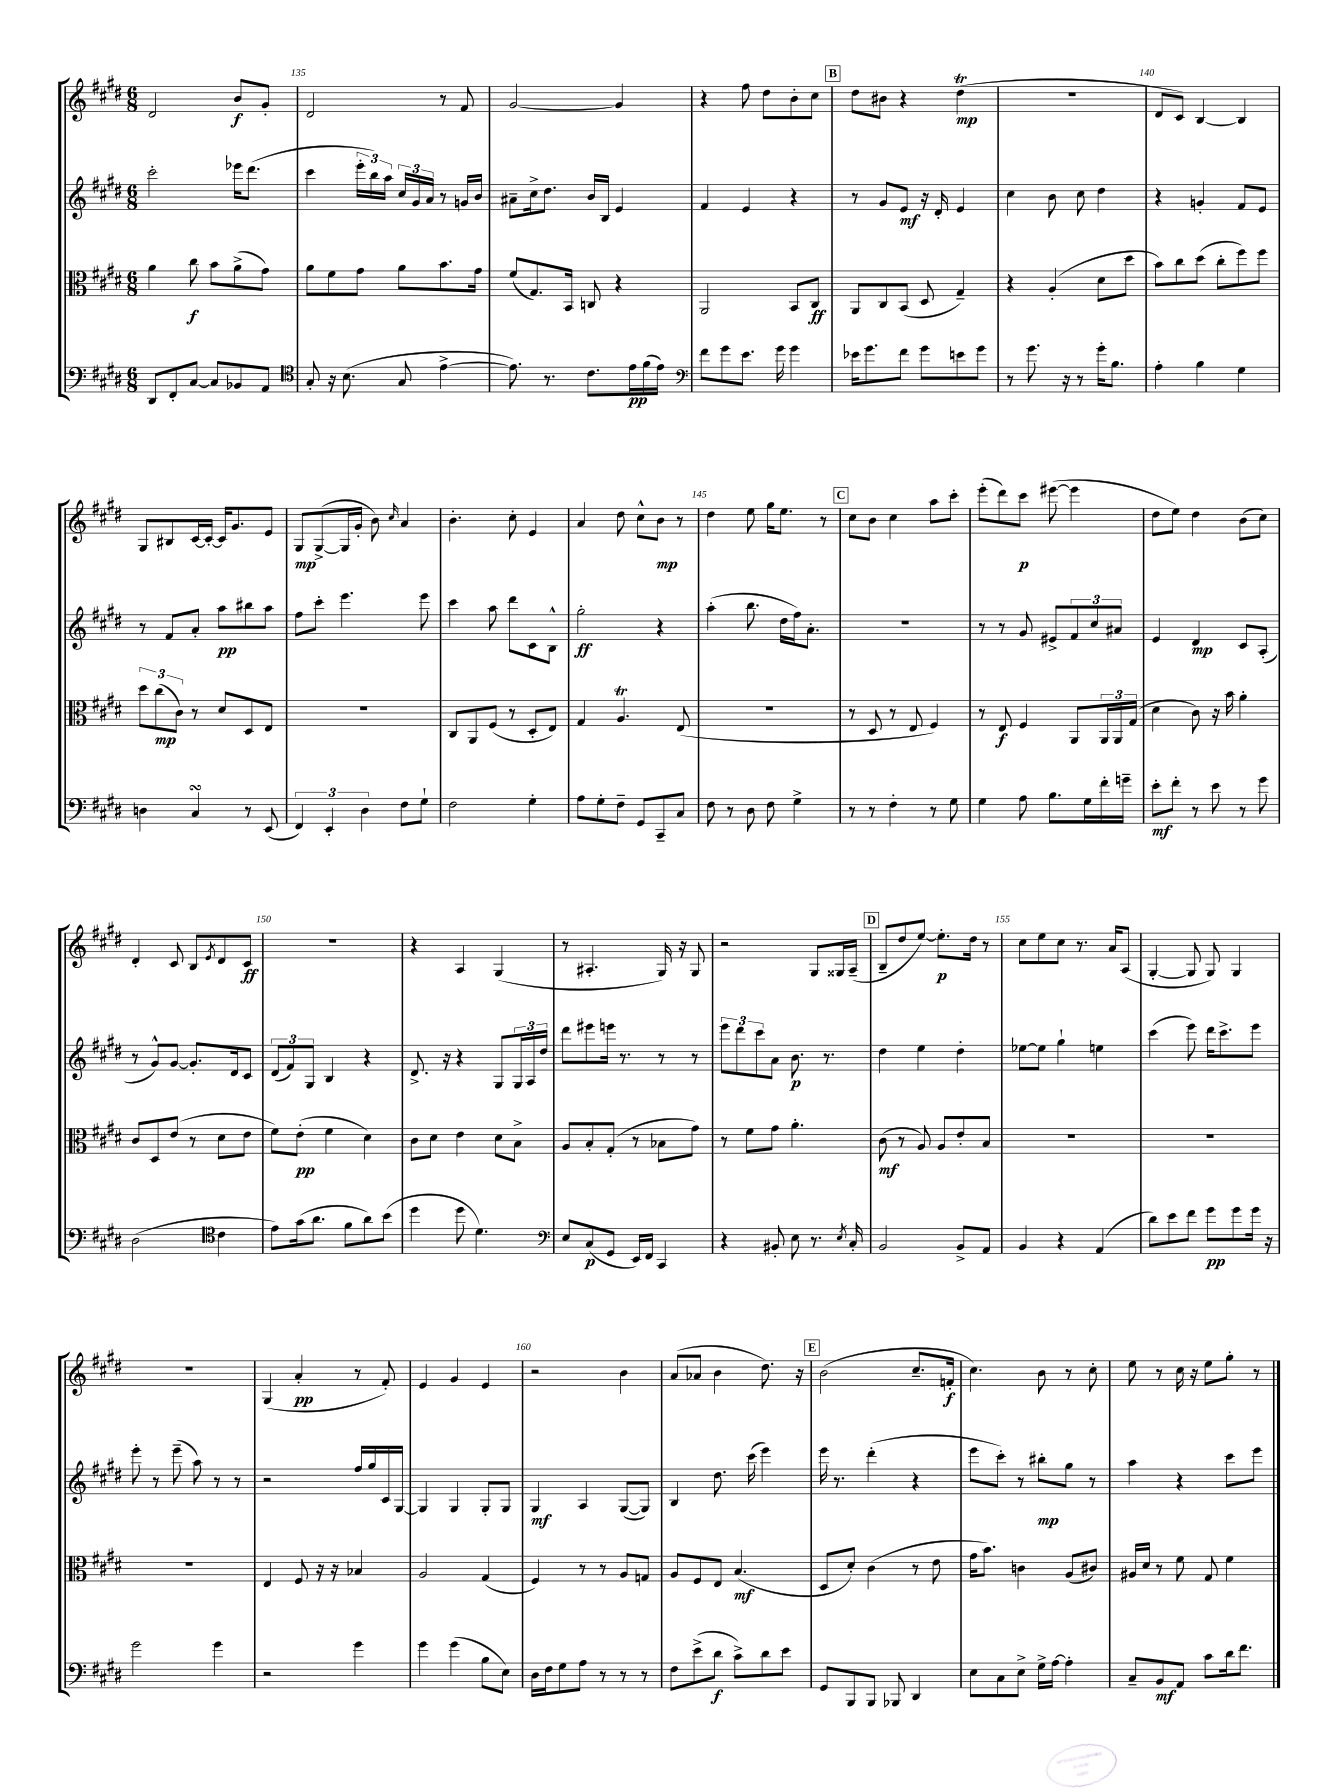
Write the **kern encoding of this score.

**kern	**kern	**kern	**kern
*staff4	*staff3	*staff2	*staff1
*clefF4	*clefC3	*clefG2	*clefG2
*k[f#c#g#d#]	*k[f#c#g#d#]	*k[f#c#g#d#]	*k[f#c#g#d#]
*M6/8	*M6/8	*M6/8	*M6/8
8DD#/L	4a\	2ccc#'\	2d#/
8FF#'/	.	.	.
[8C#/J	8cc#\	.	.
8C#/]L	8b\L	.	.
8BB-/	(8a^\	16eee-\LK	8b/L
.	.	(8.ddd#\J	.
8AA/J	8g#\J)	.	8g#'/J
=	=	=	=
*clefC4	*	*	*
8G#'/	8a\L	4ccc#\	2d#/
16r	8f#\	.	.
(8.B\	.	.	.
.	8g#\J	24eee'\LL	.
.	.	24bb\)	.
.	.	24aa\JJ	.
8G#/	8a\L	24cc#/LL	.
.	.	24g#/	.
.	.	24a/JJ	.
[4e^\	8.b\	8r	8r
.	.	16g/LL	8f#/
.	16g#\Jk	16b/JJ	.
=	=	=	=
8.e\])	(8f#/L	8a#~\L	[2g#/
.	8.G#/)	16cc#^\k	.
8.r	.	8.dd#\J	.
.	16BB/Jk	.	.
8.c#\L	8C/	16b/LL	.
.	.	16B/JJ	.
.	4r	4e/	4g#/]
16e\L	.	.	.
(16f#\	.	.	.
16e\JJ)	.	.	.
=	=	=	=
*clefF4	*	*	*
8f#\L	2AA/	4f#/	4r
8g#\	.	.	.
8.e\J	.	4e/	8ff#\
.	.	.	8dd#\L
16g#\	.	.	.
4g#\	8BB/L	4r	8b'\
.	8C#/J	.	8cc#\J
=	=	=	=
16e-\LK	8AA/L	8r	8dd#\L
8.g#\	.	.	.
.	8C#/	8g#/L	8b#\J
8f#\J	(8BB/J	8e/J	4r
8g#\L	8D#/	16r	.
.	.	16d#'/	.
8e\	4G#~/)	4e/	(4dd#\
8g#\J	.	.	.
=	=	=	=
8r	4r	4cc#\	2.r
8.g#\	.	.	.
.	(4A'/	8b\	.
16r	.	.	.
8r	.	8cc#\	.
16g#'\LK	8d#\L	4dd#\	.
8.B\J	.	.	.
.	8dd#\J	.	.
=	=	=	=
4A'\	8b\L)	4r	8d#/L
.	8cc#\	.	8c#/J)
4B\	(8dd#\J	4g'/	[4B/
.	8cc#'\L	.	.
4G#\	8ff#\)	8f#/L	4B/]
.	8ff#\J	8e/J	.
=	=	=	=
4D\	12dd#\L	8r	8G#/L
.	(12cc#\	.	.
.	.	8f#/L	8B#/
.	12c#\J)	.	.
4C#/	8r	8a'/J	[16c#/L
.	.	.	16c#'/_JJ
.	8d#/L	8aa\L	16c#/]LK
.	.	.	8.g#/
8r	8D#/	8bb#\	.
(8EE/	8E/J	8aa\J	8e/J
=	=	=	=
6FF#/)	2.r	8ff#\L	8G#/L
.	.	8ccc#'\J	([8G#^/
6EE'/	.	.	.
.	.	4.eee\	16G#/]L
.	.	.	16g#'/JJ
6D#\	.	.	.
.	.	.	8b\)
.	.	.	16qqcc#/
8F#\L	.	.	4a/
8G#`\J	.	8eee\	.
=	=	=	=
2F#\	8C#/L	4ccc#\	4.b'\
.	8AA/	.	.
.	(8F#/J	8aa\	.
.	8r	8ddd#\L	8cc#'\
4G#'\	8D#'/L	8c#\	4e/
.	8E/J)	8B^^\J	.
=	=	=	=
8A\L	4G#/	2gg#'\	4a/
8G#'\	.	.	.
8F#~\J	4.A/	.	8dd#\
8GG#/L	.	.	8cc#^^\L
8CC#~/	.	4r	8b\J
8C#/J	(8E/	.	8r
=	=	=	=
8F#\	2.r	(4aa'\	4dd#\
8r	.	.	.
8D#\	.	8.bb\	8ee\
8F#\	.	.	16gg#\LK
.	.	16dd#\LL	8.ee\J
4G#^\	.	16ff#\J)	.
.	.	8.a'\J	.
.	.	.	8r
=	=	=	=
8r	8r	2.r	8cc#\L
8r	8D#/	.	8b\J
4F#'\	8r	.	4cc#\
.	8E/	.	.
8r	4F#/)	.	8aa\L
8G#\	.	.	8ccc#'\J
=	=	=	=
4G#\	8r	8r	(8eee'\L
.	8E/	8r	8ddd#\)
8A\	4F#/	8g#/	8ccc#\J
8.B\L	.	8e#^/L	([8eee#\
.	8AA/L	12f#/	4eee#\]
16G#\L	.	.	.
.	.	12cc#/	.
16f#'\	24AA/L	.	.
.	24AA/	12a#/J	.
16g~\JJ	.	.	.
.	(24G#/JJ	.	.
=	=	=	=
8e'\L	4d#\	4e/	8dd#\L
8f#'\J	.	.	8ee\J)
8r	8c#\)	4d#/	4dd#\
8e\	16r	.	.
.	16b\	.	.
8r	4a'\	8c#/L	(8b\L
8g#\	.	(8A'/J	8cc#\J)
=	=	=	=
(2D#\	8c#/L	8r	4d#'/
.	8D#/	8g#^^/L)	.
.	(8e/J	[8g#/J	8c#/
.	8r	8.g#'/]L	8B/L
*clefC4	*	*	*
.	.	.	8qe/
4c#\	8d#\L	.	8d#/
.	.	16d#/k	.
.	8e\J	8c#/J	8c#/J
=	=	=	=
8e\L)	8f#\L)	(12d#/L	2.r
.	.	12f#/)	.
(16g#\k	(8e'\J	.	.
.	.	12G#/J	.
8.a\J	.	.	.
.	4f#\	4B/	.
8f#\L	.	.	.
8a\)	4d#\)	4r	.
(8b\J	.	.	.
=	=	=	=
4dd#\	8c#\L	8.d#^/	4r
.	8d#\J	.	.
.	.	16r	.
8dd#\	4e\	4r	4A/
4.d#\)	.	.	.
.	8d#\L	8G#/L	(4G#/
.	8B^\J	24G#/L	.
.	.	24A/	.
.	.	24dd#/JJ	.
=	=	=	=
*clefF4	*	*	*
8E/L	8A/L	8ddd#\L	8r
(8C#/	8B'/	8eee#\	4.A#'/
8GG#/J	(8G#'/J	16eee\Jk	.
.	.	8.r	.
16EE/LL)	8r	.	.
16FF#/JJ	.	.	.
4CC#/	8B-\L	8r	16G#/)
.	.	.	16r
.	8g#\J)	8r	8G#/
=	=	=	=
4r	8r	12eee\L	2r
.	.	12ddd#\	.
.	8f#\L	.	.
.	.	12ccc#\	.
8BB#'/	8g#\J	8a\J	.
8E\	4.a'\	8.b\	.
8.r	.	.	8G#/L
.	.	8.r	.
.	.	.	16G##/L
8qE/	.	.	.
16C#'/	.	.	(16A~/JJ
=	=	=	=
2BB/	(8c#\	4dd#\	8B~/L
.	8r	.	8dd#/
.	8A/)	4ee\	[8ee/J)
.	8A/L	.	8.ee'\]L
8BB^/L	8e'/	4dd#'\	.
.	.	.	16dd#\Jk
8AA/J	8B/J	.	8r
=	=	=	=
4BB/	2.r	[8ee-\L	8cc#\L
.	.	8ee-\]J	8ee\
4r	.	4gg#`\	8cc#\J
.	.	.	8.r
(4AA/	.	4ee\	.
.	.	.	16a/LK
.	.	.	(8A/J
=	=	=	=
8d#\L)	2.r	(4ccc#\	[4G#'/
8e\	.	.	.
8f#\J	.	8eee\)	8G#/]
8g#\L	.	16ddd#\LK	8G#/)
.	.	8.ccc#^\	.
8g#\	.	.	4G#/
16g#\Jk	.	8eee\J	.
16r	.	.	.
=	=	=	=
2g#\	2.r	8eee'\	2.r
.	.	8r	.
.	.	(8eee~\	.
.	.	8aa\)	.
4g#\	.	8r	.
.	.	8r	.
=	=	=	=
2r	4E/	2r	(4G#/
.	8F#/	.	4a'/
.	16r	.	.
.	16r	.	.
4g#\	4B-/	16ff#/LL	8r
.	.	16gg#/	.
.	.	16c#/	8f#'/)
.	.	[16G#/JJ	.
=	=	=	=
4g#\	2A/	4G#/]	4e/
(4g#\	.	4G#/	4g#/
8B\L	(4G#/	8G#'/L	4e/
8E\J)	.	8G#/J	.
=	=	=	=
16D#\LL	4F#/)	4G#/	2r
16F#\J	.	.	.
8G#\	.	.	.
8A\J	8r	4A/	.
8r	8r	.	.
8r	8A/L	([8G#/L	4b\
8r	8G/J	8G#/]J)	.
=	=	=	=
8F#\L	8A/L	4B/	(8a/L
(8e^\	8F#/	.	8a-/J
8d#\J	8E/J	8.dd#\	4b\
8c#^\L)	(4.B/	.	.
.	.	(16ccc#\	.
8d#\	.	4eee\)	8.dd#\)
8e\J	.	.	.
.	.	.	16r
=	=	=	=
8GG#/L	8D#/L	16eee\	(2b\
.	.	8.r	.
8BBB/	8d#'/J)	.	.
8BBB/J	(4c#\	(4ddd#'\	.
8BBB-/	.	.	.
4DD#/	8r	4r	8.cc#~/L
.	8e\	.	.
.	.	.	16f'/Jk
=	=	=	=
8E\L	16g#\LK	8eee\L	4.cc#\)
.	8.b\J)	.	.
8C#\	.	8ccc#'\J)	.
8E^\J	4c\	8r	.
16G#^\LL	.	8bb#'\L	8b\
[16A\JJ	.	.	.
4A'\]	(8A/L	8gg#\J	8r
.	8c#/J)	8r	8cc#'\
=	=	=	=
8C#~/L	16A#/LL	4aa\	8ee\
.	16d#/JJ	.	.
8BB/	8r	.	8r
8AA/J	8f#\	4r	16cc#\
.	.	.	16r
8c#\L	8G#/	.	8ee\L
16d#\k	4f#\	8ccc#\L	8gg#'\J
8.f#\J	.	.	.
.	.	8eee\J	8r
==	==	==	==
*-	*-	*-	*-
